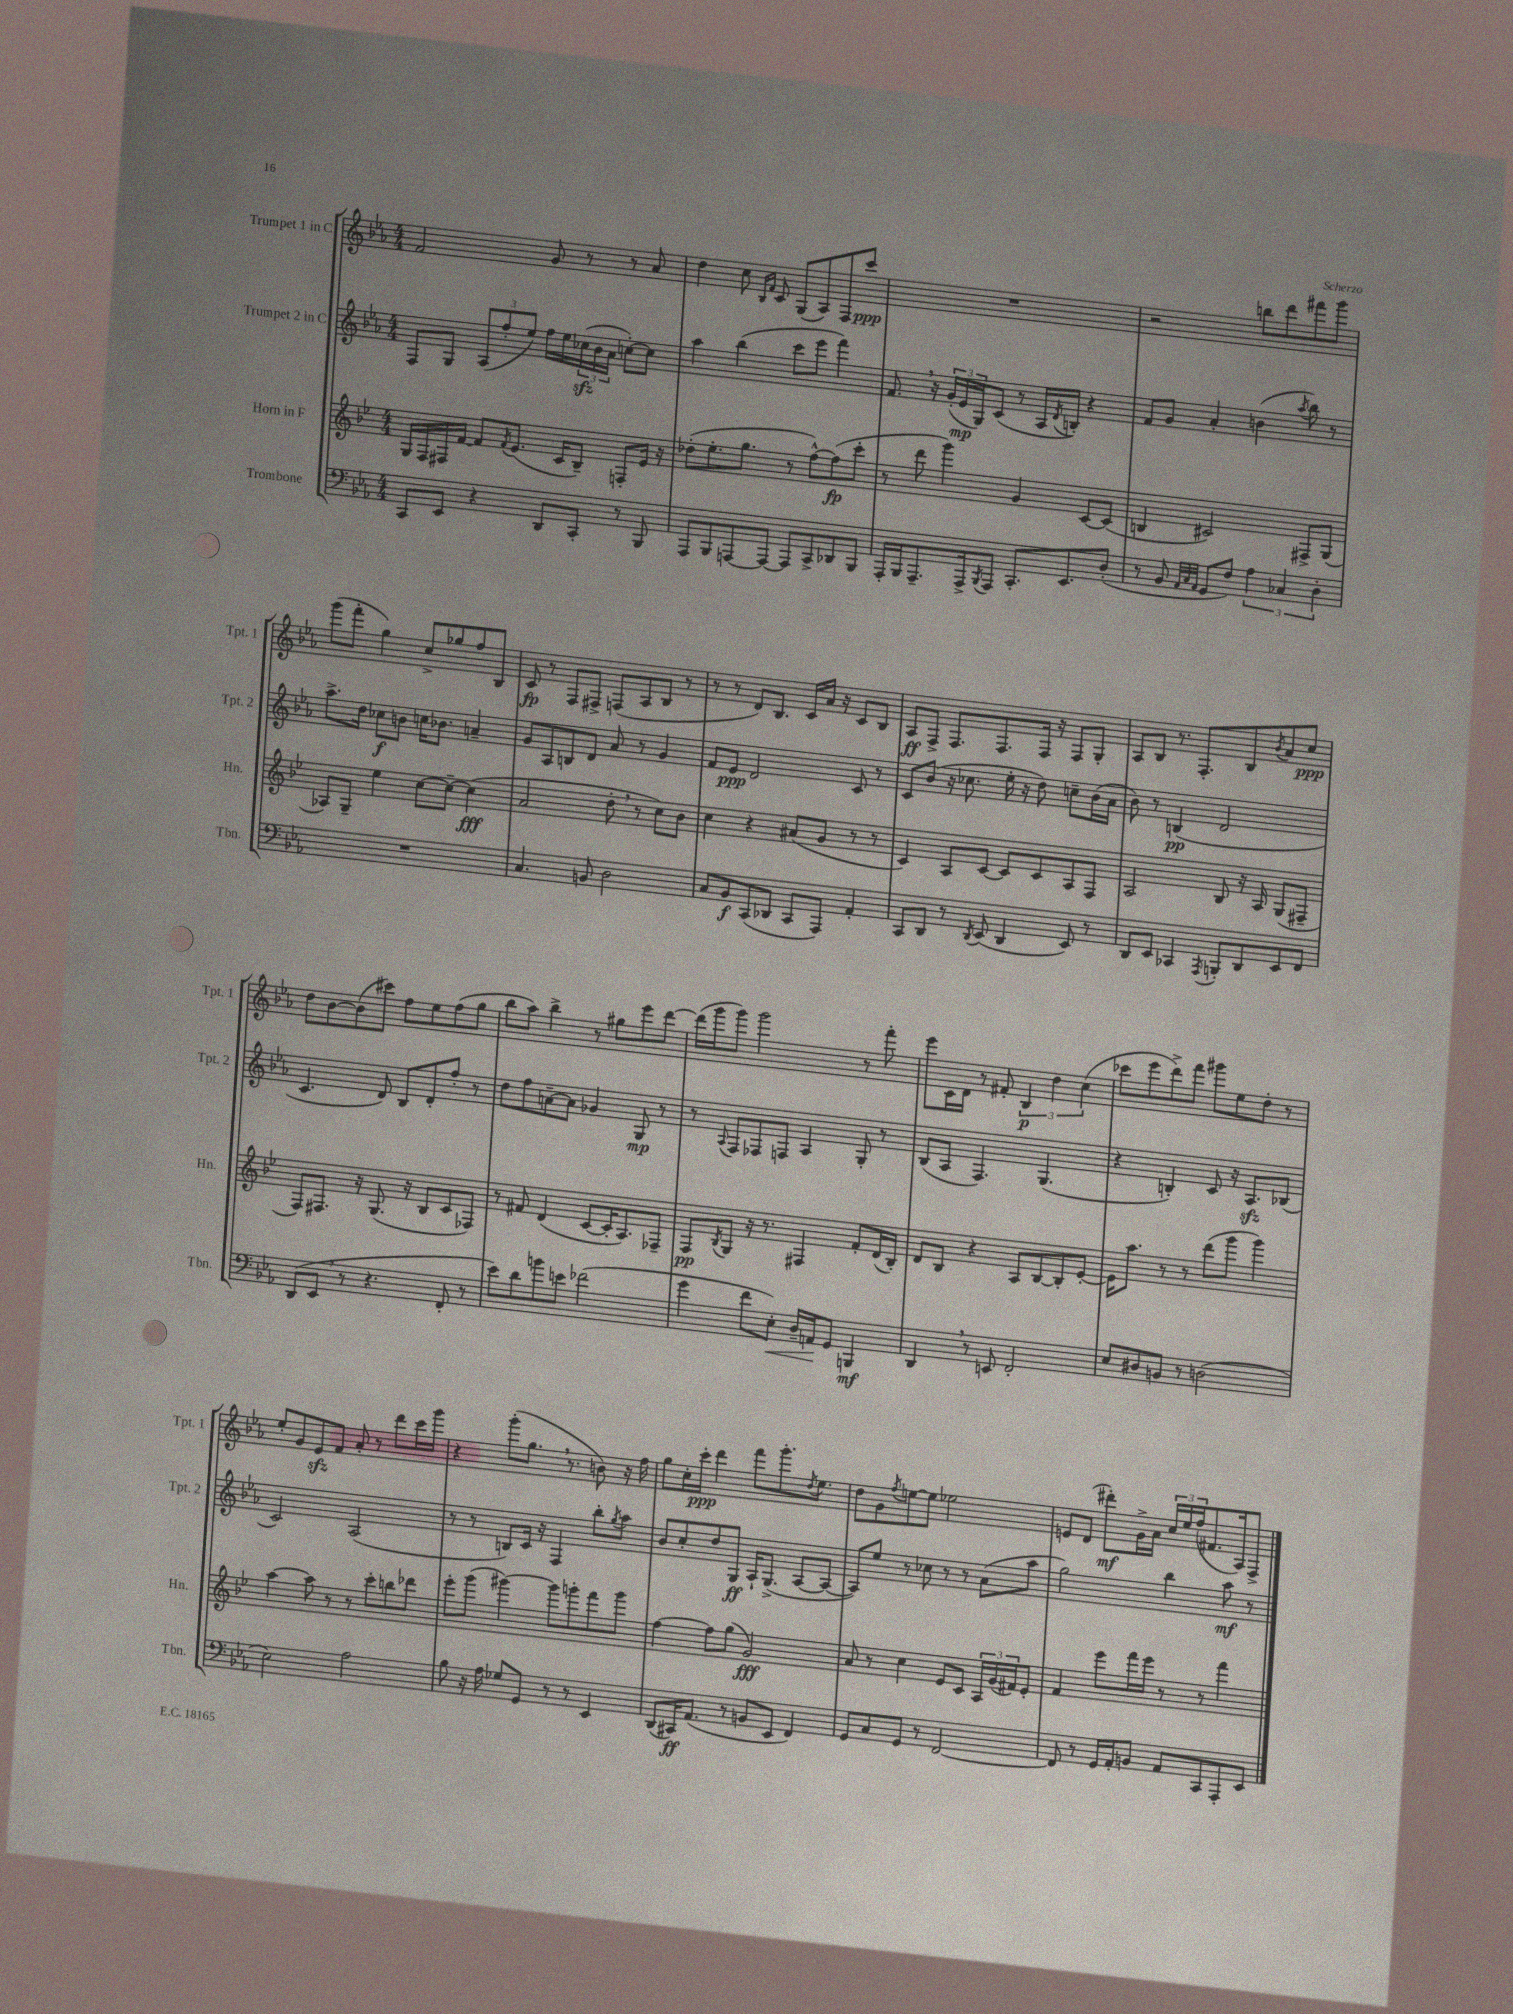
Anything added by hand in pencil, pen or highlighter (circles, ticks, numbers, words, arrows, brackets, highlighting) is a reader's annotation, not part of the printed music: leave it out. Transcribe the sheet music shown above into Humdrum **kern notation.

**kern	**kern	**kern	**kern
*staff4	*staff3	*staff2	*staff1
*clefF4	*clefG2	*clefG2	*clefG2
*k[b-e-a-]	*k[b-e-]	*k[b-e-a-]	*k[b-e-a-]
*M4/4	*M4/4	*M4/4	*M4/4
8CC	16G	8F	2f
.	16F	.	.
8EE-	16F#	8G	.
.	[16f	.	.
4r	8f]	(12A-	.
.	.	12ff'	.
.	8qf	.	.
.	(8.e-	.	.
.	.	12ee-)	.
8DD	.	16ff	8g
.	16c	16ee-	.
8CC'	8B-~)	(24cc-	8r
.	.	24b-	.
.	.	24a-	.
8r	8F'	[8cc')	8r
8BBB-	16e-	8cc]	8a-
.	16r	.	.
=	=	=	=
8AAA-	(8dd-'	4aa-	4dd
8BBB-	8.ee-'	.	.
[8AAA	.	(4bb-	8cc
.	8.gg	.	.
.	.	.	16qqB-
.	.	.	16qqf
8AAA_	.	.	8c
8AAA]	8r	8ccc	(8G
8CC^	[8ff^^)	8eee-	8A-)
8DD-	(8ff]	4fff)	8F
8BBB-	8ccc'	.	8ccc
=	=	=	=
16AAA-'	8r	8.f	1r
16BBB-	.	.	.
8.AAA-~	8ddd	.	.
.	.	16r	.
.	4ggg)	(24g'	.
.	.	24e-	.
16AAA-^	.	.	.
.	.	24G)	.
8qBBB-	.	.	.
8AAA-	.	(8c	.
8.CC'	4g	8r	.
.	.	16A-	.
.	.	8qd	.
8.EE-	.	16B')	.
.	[8c	4r	.
(8D'	(8c]	.	.
=	=	=	=
8r	4B	8f	2r
8BB-	.	8g	.
32qqAA-	.	.	.
32qqC	.	.	.
32qqAA-	.	.	.
8GG	2c#)	4a-'	.
8F)	.	.	.
6A-	.	(4b	8bb
.	.	.	8ddd
6C-	.	.	.
.	.	8qaa-	.
.	8F#^	8bb-)	8fff#
6D'	.	.	.
.	(8G	8r	8ggg
=	=	=	=
1r	8A-)	8.aa-^	(8ggg
.	8G~	.	8fff'
.	.	16dd	.
.	4ee-	8cc-	4gg)
.	.	8b	.
.	[8cc	16cc	8cc^
.	.	8.b-	.
.	8cc~_	.	8gg-
.	(4cc]	4a~	8ff
.	.	.	8B-
=	=	=	=
4.C	2a	8g	8c
.	.	8A-	8r
.	.	8B	8F
8BB	.	8d	8F#^
2D	8dd'	8a-	(8F
.	8r	8r	8A-
.	8cc)	4g	8B-
.	8b-	.	8r
=	=	=	=
8C	4cc	8f	8r
8BB-	.	8e-	8r
(8CC	4r	2d	8d)
8DD-	.	.	8.B-
8CC	(8a#	.	.
.	.	.	16c
8AAA-)	8g	.	16a-
.	.	.	16r
4AA-'	8r	8c	8c
.	8r	8r	8B-
=	=	=	=
8CC	4c)	8c	8A-
8DD	.	(8b-	8F^
8r	8A	16r	8.F
.	.	8.cc-	.
8qDD	.	.	.
(8EE-	[8c	.	.
.	.	.	8.F
4DD	8c]	16ee-'	.
.	.	16r	.
.	8c	8dd)	16F
.	.	.	16r
8EE-)	8A	8cc~	8F
8r	8F	(16b-	8G'
.	.	16a-	.
=	=	=	=
8DD	2A	8b-)	8A-
8EE-	.	8r	8B-
4CC-	.	(4B	8.r
.	.	.	8.F'
8qAAA-	.	.	.
8BBB'	8B-	2d	.
8DD	16r	.	8B-
.	16A	.	.
.	.	.	8qb-
8EE-	(8G	.	8a-
8FF	8F#~	.	8cc
=	=	=	=
(8DD	8F)	4.c	8dd
8EE-	8.F#	.	[8b-
8r	.	.	(8b-]
.	16r	.	.
4.r	(8.G	8d)	8ccc#)
.	.	8B-	8ff
.	16r	.	.
.	8B-	8d'	8ee-
8FF'	8c	8ff'	(8ff
8r	8F-)	8r	8gg
=	=	=	=
8e-)	8r	8dd	8bb-
8d	8f#	8ff	8aa-)
8b	(4d	[8a~	4bb-^
8e	.	8a]	.
(2f-	[8c	4g-	8r
.	16c']	.	8gg#
.	8.A)	.	.
.	.	8G	8eee-
.	8F-~	8r	[8ddd
=	=	=	=
4g	8F	8r	(16ddd]
.	.	.	16ggg
.	8qB-	8qqA-	.
.	8G	8F	8ggg)
8f	16r	8F-	2ggg
.	8.r	.	.
8E-')	.	8F	.
16D~	4F#	4A-	.
16AA	.	.	.
8GG	.	.	.
4BBB	8f'	8G'	8r
.	(16d	8r	8fff'
.	16B-')	.	.
=	=	=	=
4DD	8d	(8B-	8eee-
.	8B-	8A-	16c
.	.	.	16d
8r	4r	4.F)	8r
8EE	.	.	8f#'
2FF'	8A	.	6B-
.	[8B-	(4.G	.
.	.	.	6dd
.	8B-']	.	.
.	.	.	(6cc
.	[8e-'	.	.
=	=	=	=
8E-	16e-]	4r	8ccc-
.	8.aa	.	.
8D#	.	.	8eee-
8BB	8r	4B')	8ddd^)
8r	8r	.	8fff
(2D	(8ddd	8c	8ggg#
.	8ggg	16r	8ee-
.	.	8.A-	.
.	4ggg)	.	8dd'
.	.	(8B-	8r
=	=	=	=
2E-)	[4aa	2c)	8ee-'
.	.	.	8g
.	8aa]	.	8e-
.	8r	.	8f
2A-	8r	(2A-	8a-'
.	8ccc'	.	8r
.	8bb	.	8ddd
.	8ddd-	.	16ccc
.	.	.	16ggg
=	=	=	=
8B-	8eee-'	8r	4r
16r	(8ggg	8r	.
16A-	.	.	.
8G-	[4ggg#)	8B)	(8ggg'
8GG	.	16c	8.gg
.	.	16r	.
8r	8ggg#]	4F	.
.	.	.	8.r
8r	8ggg'	.	.
4EE-	8fff	8bb-'	8b)
.	.	8qgg	.
.	8ggg	8aa-	16r
.	.	.	16ff
=	=	=	=
(8DD	[4ff	8b-	8gg
16CC#)	.	8cc'	16cc'
(8.AA-	.	.	16ccc'
.	8ff]	8dd	4ddd
8r	(8gg	8G	.
8BB	2g)	16A-`	8fff
.	.	(8.G^	.
8EE-	.	.	8.ggg'
4FF)	.	[8A-	.
.	.	.	8qdd
.	.	.	8.ee-
.	.	8A-_	.
=	=	=	=
8GG	8a	8A-])	8dd
8C	8r	8ee-	8g
.	.	.	8qff
8GG	4cc	8r	[8ee
8r	.	8cc-	8ee]
[2FF	8e-	8r	2ee-
.	8c	8r	.
.	24A	(8a-	.
.	(24g	.	.
.	24f#)	.	.
.	8e-'	8aa-	.
=	=	=	=
8FF]	4f	2gg)	8e
8r	.	.	(8d
16GG	8eee-	.	8ddd#')
16AA-'	.	.	.
8BB	16fff	.	16g^
.	16eee-	.	16a-
8AA-	8r	4bb-	24cc
.	.	.	24ee-
.	.	.	(24ff
8CC	8r	.	8.f#
8AAA-'	4fff	8aa-	.
.	.	.	16A-)
8EE-	.	8r	8F^
==	==	==	==
*-	*-	*-	*-
